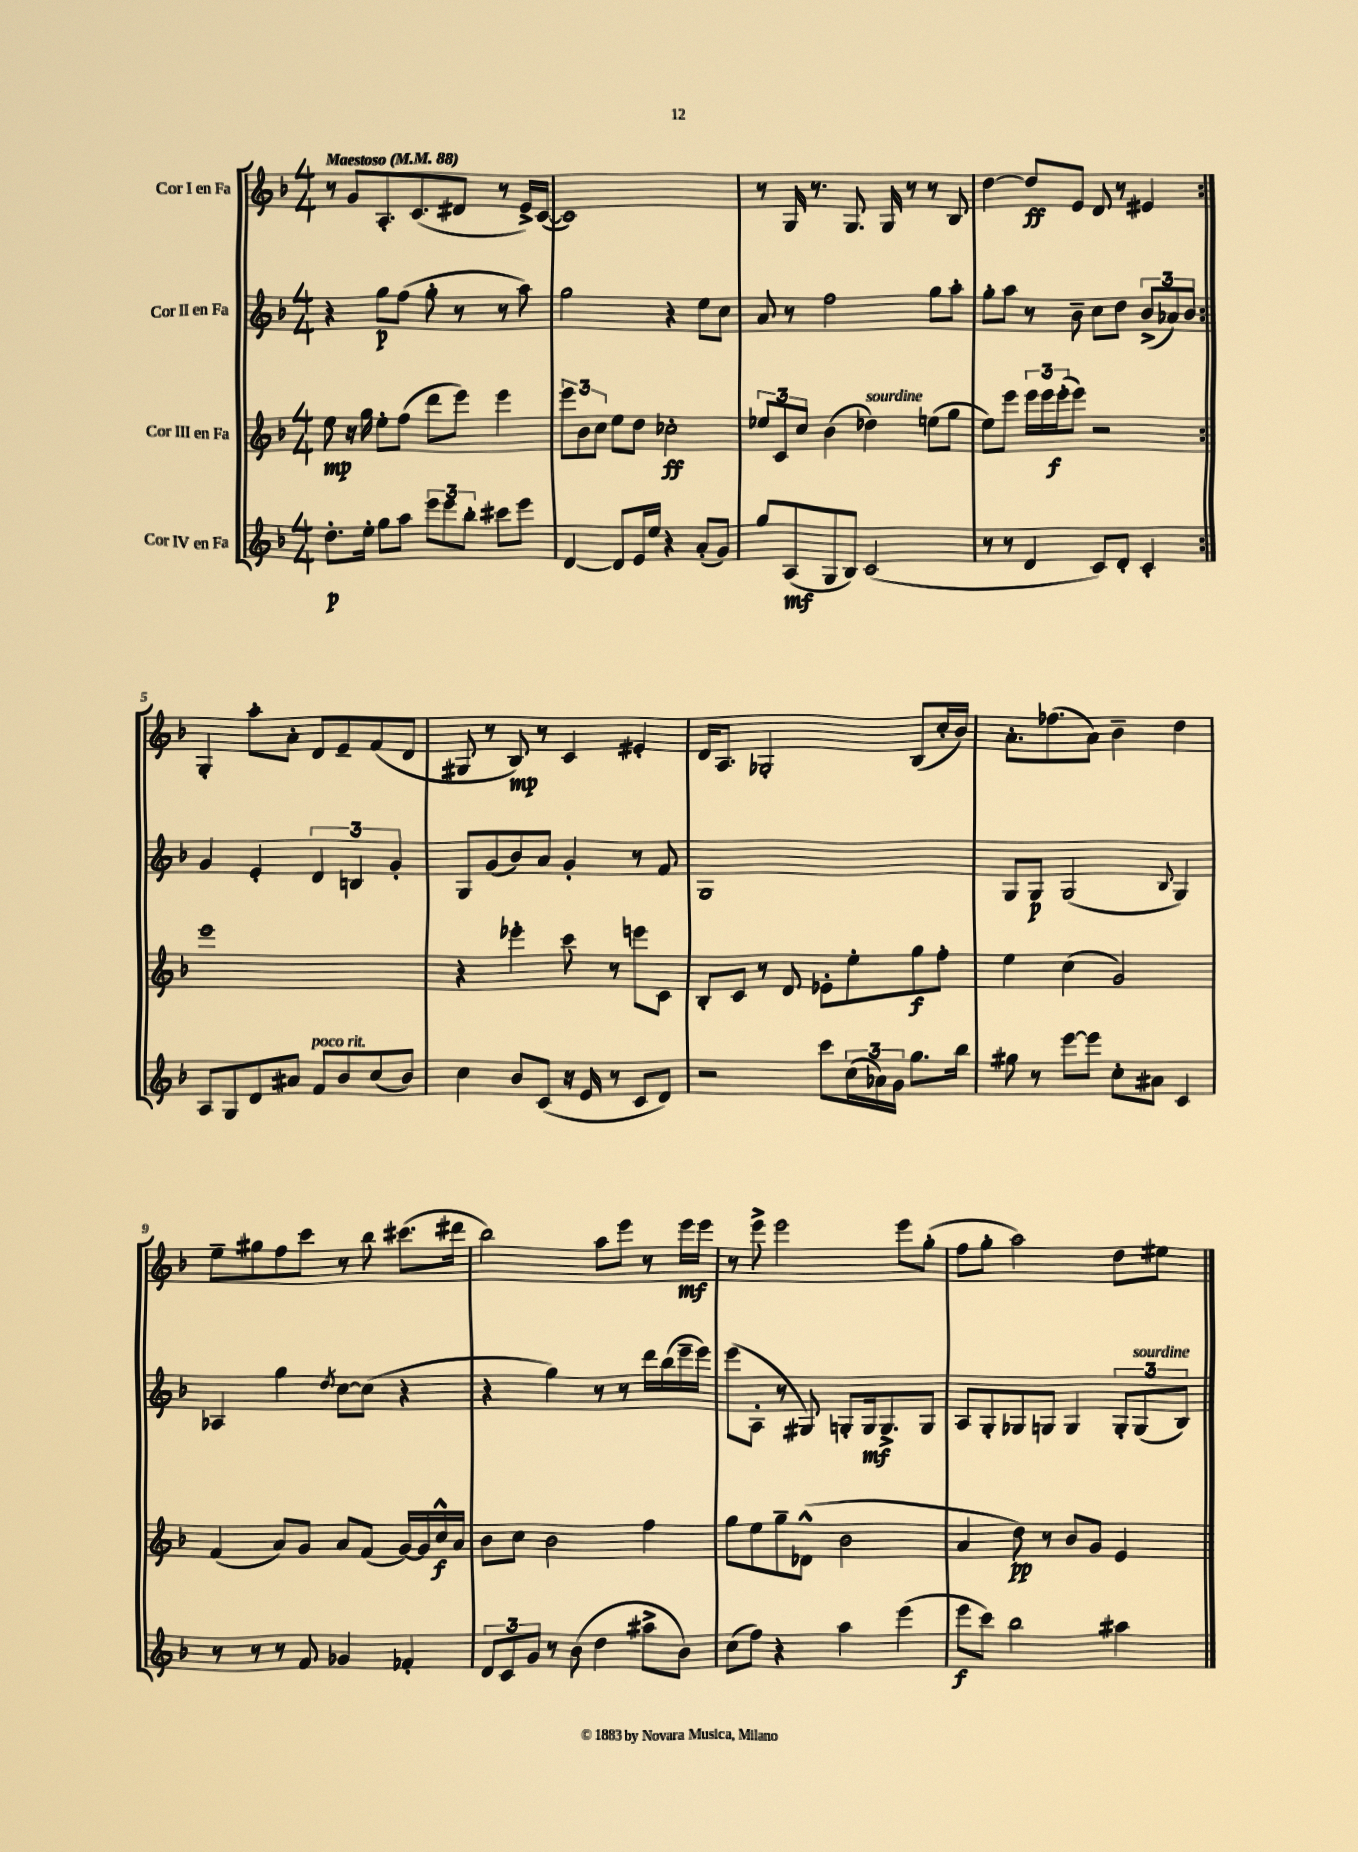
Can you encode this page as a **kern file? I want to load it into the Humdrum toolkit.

**kern	**kern	**kern	**kern
*staff4	*staff3	*staff2	*staff1
*clefG2	*clefG2	*clefG2	*clefG2
*k[b-]	*k[b-]	*k[b-]	*k[b-]
*M4/4	*M4/4	*M4/4	*M4/4
*MM88	*MM88	*MM88	*MM88
8.dd'	8ee	4r	8r
.	16r	.	8g
16ee'	16gg	.	.
8gg	8ee'	8gg	8.A'
8aa	(8ff	(8ff	.
.	.	.	(8.c
12eee	8ddd	8gg'	.
12eee	.	.	.
.	8eee)	8r	8d#
12bb-'	.	.	.
8ccc#	4eee	8r	8r
8eee	.	8aa)	16e^)
.	.	.	([16c
=	=	=	=
[4d	12eee	2gg	1c])
.	12b-	.	.
.	12cc	.	.
8d]	8ee	.	.
16e	8dd	.	.
16ee	.	.	.
4r	2cc-'	4r	.
(8a'	.	8ee	.
8g)	.	8cc	.
=	=	=	=
8gg	12ee-	8a	8r
.	12c	.	.
(8A	.	8r	16G
.	12cc	.	.
.	.	.	8.r
8G	(4b-	2ff	.
8B-)	.	.	8.G
(2c	4dd-)	.	.
.	.	.	16G
.	.	.	8r
.	(8ee	8gg	8r
.	8gg	8aa'	8B-
=	=	=	=
8r	8ee)	8gg'	[4dd
8r	8eee	8aa	.
4d	24eee	8r	8dd]
.	24eee	.	.
.	(24eee'	.	.
.	8eee)	8b-~	8e
8c)	2r	8cc	8d
8d'	.	8dd	8r
4c'	.	(12b-^	4e#
.	.	12a-)	.
.	.	12b-	.
=:|!	=:|!	=:|!	=:|!
8A	1eee	4g	4G'
8G	.	.	.
8d	.	4e'	8aa'
8a#	.	.	8a'
8f	.	6d	8d
8b-	.	.	8e~
.	.	6B	.
(8cc	.	.	(8f
.	.	6g'	.
8b-)	.	.	8d
=	=	=	=
4cc	4r	8G	8G#
.	.	(8g	8r
8b-	4eee-'	8b-)	8B-)
(8c	.	8a	8r
16r	8ccc	4g'	4c
16e	.	.	.
8r	8r	.	.
8c	8eee	8r	4e#'
8d)	8c	8f	.
=	=	=	=
2r	8B-'	1G	16d
.	.	.	8.A
.	8c	.	.
.	8r	.	2G-'
.	8d	.	.
8ccc	8e-'	.	.
(24cc	8ee'	.	.
24a-)	.	.	.
24g	.	.	.
8.gg	8gg	.	(8B-
.	8ff'	.	16cc'
16bb-	.	.	16b-)
=	=	=	=
8gg#	4ee	8G	8.a'
8r	.	8G	.
.	.	.	(8.ff-
[8eee	(4cc	(2G	.
8eee]	.	.	8a)
8cc'	2g)	.	4b-~
8a#	.	.	.
.	.	8qqB-	.
4c	.	4G)	4dd
=	=	=	=
8r	(4f	4A-	8ee~
8r	.	.	8gg#
8r	8a)	4gg	8ff
8f	8g	.	8ccc
.	.	8qdd	.
4g-	8a	[8cc	8r
.	(8f	(8cc]	8bb-
4f-'	[16g)	4r	(8.ccc#
.	16g]	.	.
.	16cc^^	.	.
.	16a	.	16ddd#
=	=	=	=
12d	8b-	4r	2bb-)
12c	.	.	.
.	8cc	.	.
12g	.	.	.
8r	2b-	4gg)	.
(8b-	.	.	.
4dd	.	8r	8aa
.	.	8r	8eee
8aa#^	4ff	16ddd	8r
.	.	(16bb-	.
8b-)	.	16eee~	16eee
.	.	16eee)	16eee
=	=	=	=
(8cc	8gg	(8eee	8r
8ff)	8ee	8A'	8eee^
4r	8gg~	8r	2eee
.	(8d-^^	8G#)	.
4aa	2b-	8G'	.
.	.	16G	.
.	.	8.G^	.
(4eee	.	.	8eee
.	.	8G	(8gg'
=	=	=	=
8eee	4a	8A	8ff
8ccc)	.	8G'	8gg'
2bb-	8dd)	8G-	2aa)
.	8r	8G	.
.	8b-	4G	.
.	8g	.	.
4aa#	4e	12G'	8dd
.	.	(12G	.
.	.	.	8ee#
.	.	12B-)	.
==	==	==	==
*-	*-	*-	*-
